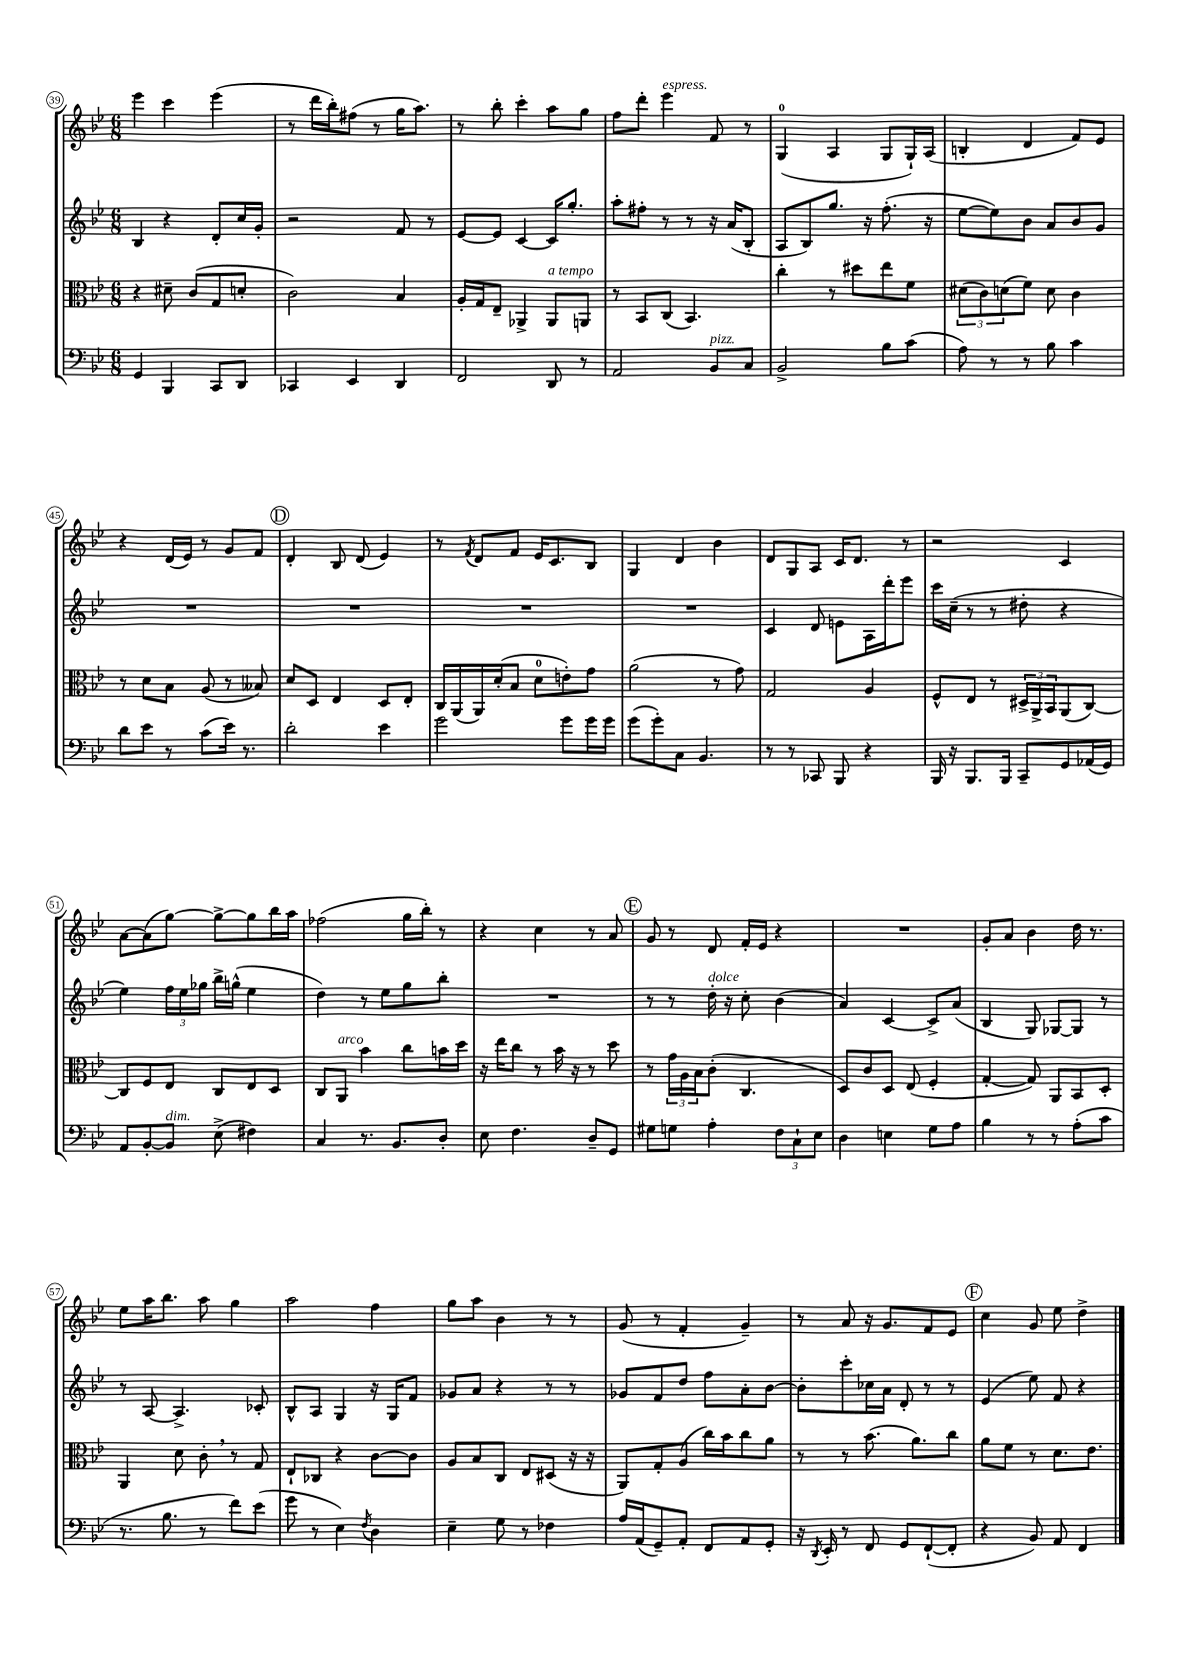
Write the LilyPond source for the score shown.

<<
\new StaffGroup <<
\new Staff = "s0" {
    \clef treble \key bes \major \numericTimeSignature \time 6/8
    ees'''4 c'''4 ees'''4( |
    r8 d'''16 bes''16-.) fis''8( r8 g''16 a''8.) |
    r8 bes''8-. c'''4-. a''8 g''8 |
    f''8 d'''8-. ees'''4^\markup { \italic "espress." } f'8 r8 |
    g4-0( a4 g8 g16-!) a16( |
    b4-. d'4 f'8) ees'8 |
    r4 d'16( ees'16) r8 g'8 f'8 |
    \mark \markup { \circle "D" } d'4-. bes8 d'8( ees'4) |
    r8 \acciaccatura { f'8 } d'8 f'8 ees'16 c'8. bes8 |
    g4 d'4 bes'4 |
    d'8 g8 a8 c'16 d'8. r8 |
    r2 c'4 |
    a'8~ a'8( g''8~) g''8~-> g''8 bes''16 a''16 |
    fes''2( g''16 bes''16-.) r8 |
    r4 c''4 r8 a'8 |
    \mark \markup { \circle "E" } g'8 r8 d'8 f'16-. ees'16 r4 |
    R2. |
    g'8-. a'8 bes'4 d''16 r8. |
    ees''8 a''16 bes''8. a''8 g''4 |
    a''2 f''4 |
    g''8 a''8 bes'4 r8 r8 |
    g'8( r8 f'4-. g'4--) |
    r8 a'8 r16 g'8. f'8 ees'8 |
    \mark \markup { \circle "F" } c''4 g'8 ees''8 d''4-> \bar "|." |
}
\new Staff = "s1" {
    \clef treble \key bes \major \numericTimeSignature \time 6/8
    bes4 r4 d'8-. c''16 g'16-. |
    r2 f'8 r8 |
    ees'8~ ees'8 c'4~ c'16 g''8.-. |
    a''8-. fis''8-. r8 r8 r16 a'16( bes8-. |
    a8 bes8) g''8. r16 f''8.-.( r16 |
    ees''8~ ees''8) bes'8 a'8 bes'8 g'8 |
    R2. |
    \mark \markup { \circle "D" } R2. |
    R2. |
    R2. |
    c'4 d'8 e'8 a16 d'''16-. ees'''8 |
    c'''16 c''16--( r8 r8 dis''8-. r4 |
    ees''4) \tuplet 3/2 { f''16 ees''16 ges''16 } bes''16-> g''16-^( ees''4 |
    d''4) r8 ees''8 g''8 bes''8-. |
    R2. |
    \mark \markup { \circle "E" } r8 r8 d''16-.^\markup { \italic "dolce" } r16 c''8-. bes'4( |
    a'4) c'4~ c'8-> a'8( |
    bes4 g8) ges8~ ges8 r8 |
    r8 a8~ a4.-> ces'8-. |
    bes8-^ a8 g4 r16 g16 f'8 |
    ges'8 a'8 r4 r8 r8 |
    ges'8 f'8 d''8 f''8 a'8-. bes'8~ |
    bes'8-. c'''8-. ces''16 a'16 d'8-. r8 r8 |
    \mark \markup { \circle "F" } ees'4( ees''8) f'8 r4 \bar "|." |
}
\new Staff = "s2" {
    \clef alto \key bes \major \numericTimeSignature \time 6/8
    r4 dis'8-- c'8( g8 d'8-. |
    c'2) bes4 |
    a16-. g16 ees8-- aes,4-> aes,8^\markup { \italic "a tempo" } a,8 |
    r8 bes,8 c8( bes,4.) |
    c''4-. r8 dis''8 ees''8 f'8 |
    \tuplet 3/2 { dis'8( c'8) d'8( } f'8) d'8 c'4 |
    r8 d'8 bes8 a8( r8 beses8) |
    \mark \markup { \circle "D" } d'8 d8 ees4 d8 ees8-. |
    c16 a,16( a,16) d'16-.( bes8 d'8-0 e'8-.) g'8 |
    a'2( r8 g'8) |
    g2 a4 |
    f8-^ ees8 r8 \tuplet 3/2 { dis16-> a,16-> bes,16 } a,8( c8~) |
    c8 f8 ees8 c8 ees8 d8 |
    c8 a,8^\markup { \italic "arco" } bes'4 c''8 b'16 d''16 |
    r16 ees''16 c''8 r8 bes'16 r16 r8 d''8 |
    \mark \markup { \circle "E" } r8 \tuplet 3/2 { g'16 a16 bes16 } c'8-.( c4. |
    d8) c'8 d8 ees8( f4-. |
    g4~-. g8) a,8 bes,8 d8-. |
    a,4 d'8 c'8-. \breathe r8 g8 |
    ees8-! ces8 r4 c'8~ c'8 |
    a8 bes8 c8 ees8 dis8( r16 r16 |
    a,8) g8-. a8( c''16) bes'16 c''8 a'8 |
    r8 r8 bes'8.( a'8.) c''8 |
    \mark \markup { \circle "F" } a'8 f'8 r8 d'8. ees'8. \bar "|." |
}
\new Staff = "s3" {
    \clef bass \key bes \major \numericTimeSignature \time 6/8
    g,4 bes,,4 c,8 d,8 |
    ces,4 ees,4 d,4 |
    f,2 d,8 r8 |
    a,2 bes,8^\markup { \italic "pizz." } c8 |
    bes,2-> bes8 c'8( |
    a8) r8 r8 bes8 c'4 |
    d'8 ees'8 r8 c'8( ees'16) r8. |
    \mark \markup { \circle "D" } d'2-. ees'4 |
    g'2 g'8 g'16 g'16 |
    g'8( g'8-.) c8 bes,4. |
    r8 r8 ces,8 bes,,8 r4 |
    bes,,16 r16 bes,,8. bes,,16 c,8-- g,8 aes,16( g,16) |
    a,8 bes,8~-. bes,8^\markup { \italic "dim." } ees8->( fis4) |
    c4 r8. bes,8. d8-. |
    ees8 f4. d8-- g,8 |
    \mark \markup { \circle "E" } gis8 g8 a4-. \tuplet 3/2 { f8 c8-! ees8 } |
    d4 e4 g8 a8 |
    bes4 r8 r8 a8-.( c'8 |
    r8. bes8. r8 f'8) ees'8( |
    g'8 r8 ees4) \acciaccatura { f8 } d4 |
    ees4-- g8 r8 fes4 |
    a16 a,16( g,8--) a,8-. f,8 a,8 g,8-. |
    r16 \acciaccatura { d,8 } ees,16-. r8 f,8 g,8 f,8~-!( f,8-. |
    \mark \markup { \circle "F" } r4 bes,8) a,8 f,4 \bar "|." |
}
>>
>>
\layout { \context { \Score currentBarNumber = #39 \override BarNumber.stencil = #(make-stencil-circler 0.1 0.3 ly:text-interface::print) } }
